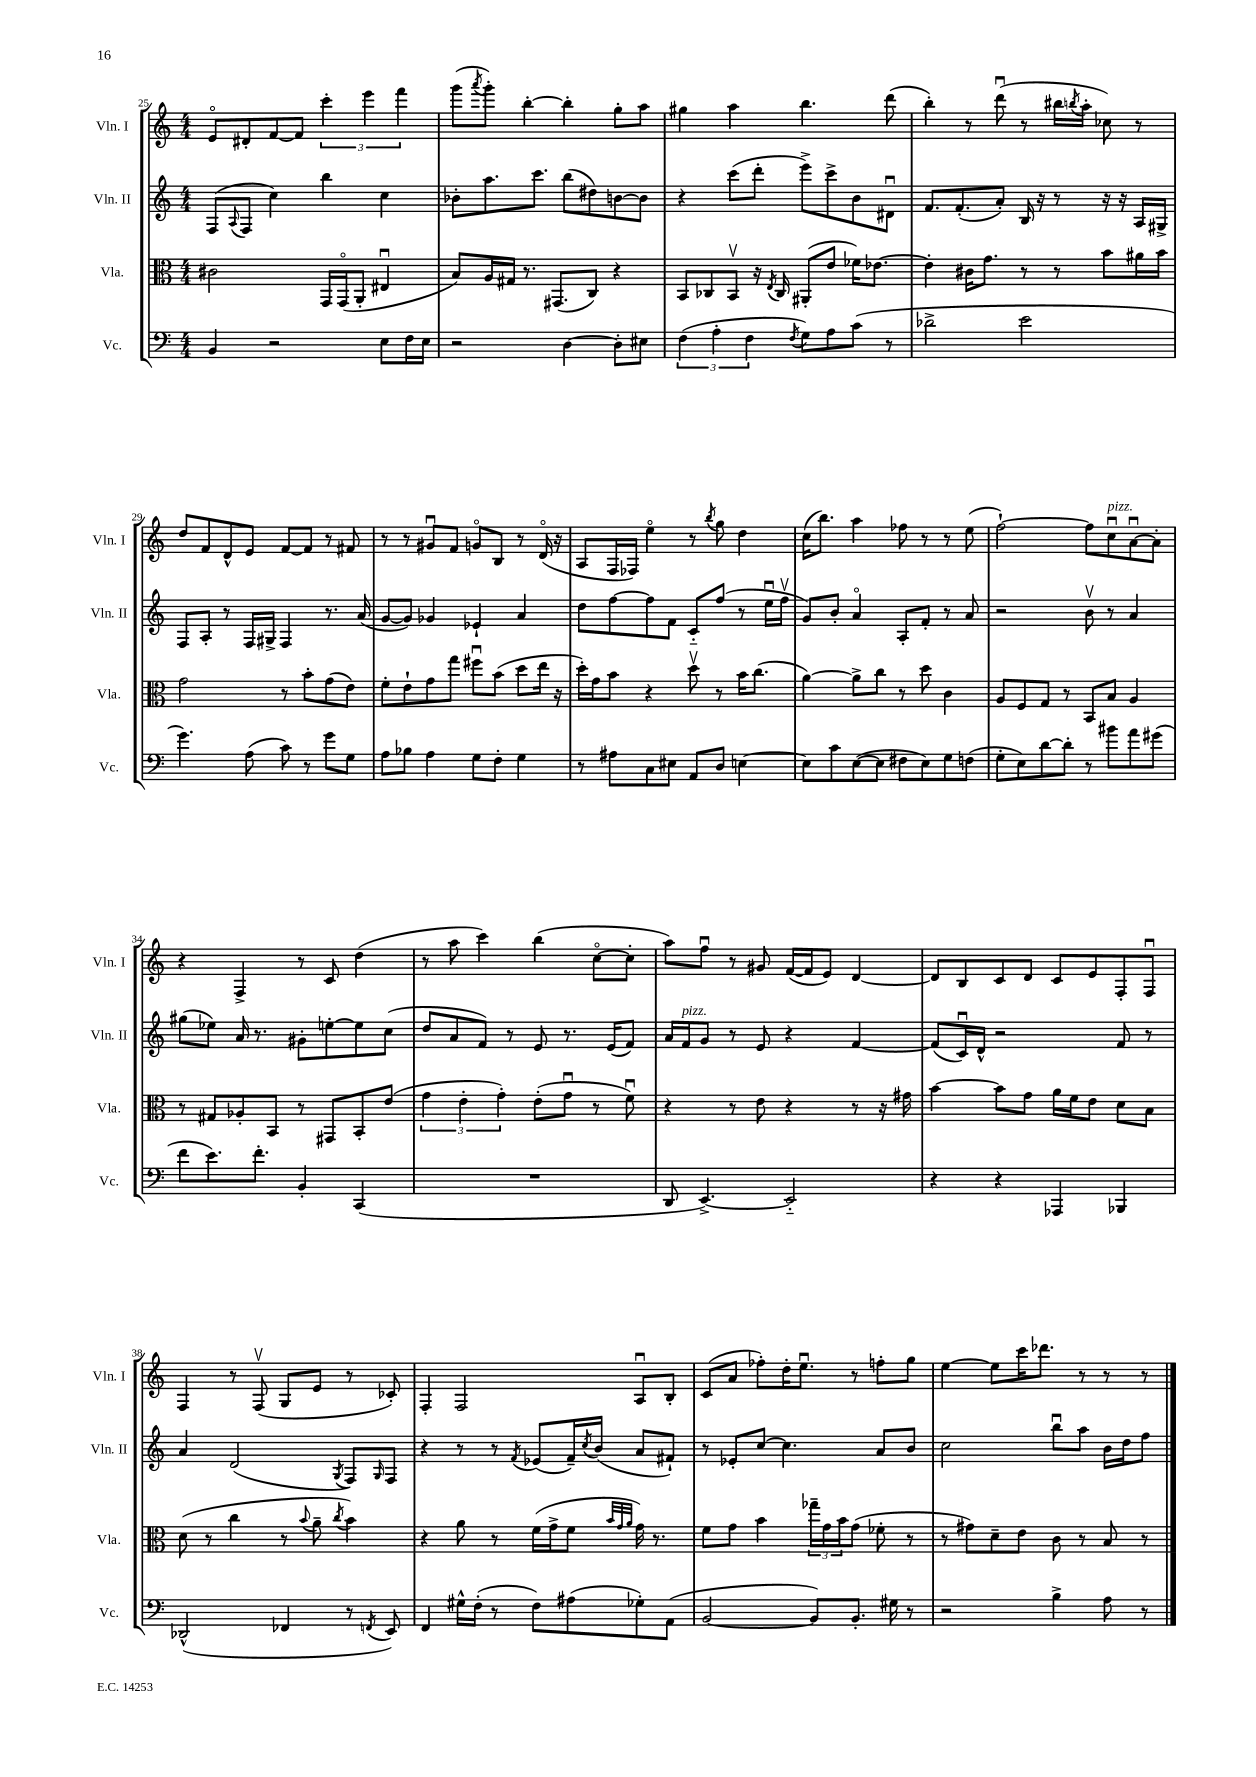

**kern	**kern	**kern	**kern
*part4	*part3	*part2	*part1
*staff4	*staff3	*staff2	*staff1
*I"Vc.	*I"Vla.	*I"Vln. II	*I"Vln. I
*I'Vc.	*I'Vla.	*I'Vln. II	*I'Vln. I
*clefF4	*clefC3	*clefG2	*clefG2
*k[]	*k[]	*k[]	*k[]
*M4/4	*M4/4	*M4/4	*M4/4
=25	=25	=25	=25
4BB/	2c#X\	(8F/L	8e/L
.	.	8qqA/	.
.	.	8F/J	8d#X'/
2r	.	4cc\)	[8f/
.	.	.	8f/J]
.	16GG/LL	4bb\	6ccc'\
.	(16GG/J	.	.
.	8AA'/J	.	.
.	.	.	6eee\
8E\L	4E#Xu/	4cc\	.
.	.	.	6fff\
16F\L	.	.	.
16E\JJ	.	.	.
=26	=26	=26	=26
2r	8B/L)	8b-X'\L	(8ggg\L
.	.	.	8qaaa/
.	16A/L	8.aa\	8ggg'\J)
.	16G#X/JJ	.	.
.	8.r	.	[4bb'\
.	.	8.ccc\J	.
.	(8.GG#X/L	.	.
[4D\	.	(8bb\L	4bb'\]
.	8C/J)	8dd#X\)	.
8D'\L]	4r	[8bn\	8gg'\L
8E#X\J	.	8b\J]	8aa\J
=27	=27	=27	=27
(6F\	8BB/L	4r	4gg#X\
.	8C-X/	.	.
6A'\	.	.	.
.	8BBv/J	(8ccc\L	4aa\
6F\	.	.	.
.	16r	8ddd'\J	.
.	8qE/	.	.
.	16C-/	.	.
8qF/	.	.	.
8G\L)	(8AA#X'/L	8eee^\L)	4.bb\
8A\	8e/J	8ccc^\	.
(8c\J	16f-X\KL)	8b\	.
.	[8.e-X\J	.	.
8r	.	8d#Xu\J	(8ddd\
=28	=28	=28	=28
2d-X^\	4e-'\]	8.f/L	4bb'\)
.	.	(8.f'/	.
.	16c#X\KL	.	8r
.	8.g\J	.	.
.	.	8a'/J)	(8dddu\
2e\	8r	16B/	8r
.	.	16r	.
.	8r	8r	16bb#X\LL
.	.	.	8qbbn/
.	.	.	16aa'\JJ
.	8b\L	16r	8cc-X\)
.	.	16r	.
.	16a#X\L	16A/LL	8r
.	16b\JJ	16G#X^/JJ	.
!!LO:LB:g=z
=29	=29	=29	=29
4.g\)	2g\	8F/L	8dd/L
.	.	8A'/J	8f/
.	.	8r	8d^^/
(8A\	.	16F/LL	8e/J
.	.	16G#X^/JJ	.
8c\)	8r	4F/	[8f/L
8r	8b'\L	.	8f/J]
8g\L	(8g\	8.r	8r
8G\J	8e\J)	.	8f#X/
.	.	(16a/	.
=30	=30	=30	=30
8A\L	8f'\L	[8g/L	8r
8B-X\J	8e`\	8g/J])	8r
4A\	8g\	4g-X/	8g#Xu/L
.	8gg\J	.	8f/J
8G\L	8ff#Xu\L	4e-X`/	8gn/L
8F'\J	(8b\J	.	8B/J
4G\	8dd\L	4a/	8r
.	16ee\Jk	.	(16d/
.	16r	.	16r
=31	=31	=31	=31
8r	16dd'\LL)	8dd\L	8A/L
.	16g\J	.	.
8A#X\L	8b\J	[8ff\	16F/L
.	.	.	16F-X/JJ)
8C\	4r	8ff\]	4ee\
8E#X\J	.	8f\J	.
8AA/L	8ddv\	8c/L	8r
.	.	.	8qbb/
8D/J	8r	(8ff/J	8gg\
[4En\	16b\KL	8r	4dd\
.	(8.cc\J	.	.
.	.	16eeu\LL	.
.	.	16ffv\JJ	.
=32	=32	=32	=32
8E\L]	[4a\)	8g/L)	(16cc\KL
.	.	.	8.bb\J)
8c\	.	8b'/J	.
([8E\	8a^\L]	4a/	4aa\
8E\J]	8cc\J	.	.
8F#X\L	8r	8A'/L	8ff-X\
8E\)	8dd\	8f'/J	8r
8G\	4c\	8r	8r
(8Fn\J	.	8a/	(8ee\
=33	=33	=33	=33
8G'\L	8A/L	2r	[2ff`\)
8E\)	8F/	.	.
[8d\	8G/J	.	.
8d'\J]	8r	.	.
8r	8BB/L	8bv\	8ff\L]
!	!	!	!LO:TX:a:i:t=pizz.
8b#X\L	8B/J	8r	8ccu\
8a\	4A/	4a/	[8au\
(8g#X\J	.	.	8a'\J]
!!LO:LB:g=z
=34	=34	=34	=34
8f\L	8r	(8gg#X\L	4r
8.e\)	8G#X/L	8ee-X\J)	.
.	8A-X'/	16a/	4F^/
8.f'\J	.	8.r	.
.	8BB/J	.	.
4BB'/	8r	8g#X'\L	8r
.	8GG#X/L	[8een'\	8c/
(4CC/	8BB'/	8ee\]	(4dd\
.	(8e/J	(8cc\J	.
=35	=35	=35	=35
1r	6g\	8dd/L	8r
.	.	8a/	8aa\
.	6e'\	.	.
.	.	8f/J)	4ccc\)
.	6g'\)	.	.
.	.	8r	.
.	(8e'\L	8e/	(4bb\
.	8gu\J	8.r	.
.	8r	.	[8cc\L
.	.	(16e/KL	.
.	8fu\)	8f/J)	8cc'\J]
=36	=36	=36	=36
8DD/	4r	16a/LL	8aa\L)
!	!	!LO:TX:a:i:t=pizz.	!
.	.	16f/J	.
[4.EE^/)	.	8g/J	8ffu\J
.	8r	8r	8r
.	8e\	8e/	8g#X/
2EE/]	4r	4r	([16f/LL
.	.	.	16f/J]
.	.	.	8e/J)
.	8r	[4f/	[4d/
.	16r	.	.
.	16g#X\	.	.
=37	=37	=37	=37
4r	[4b\	(8f/L]	8d/L]
.	.	16cu/L)	8B/
.	.	16d^^/JJ	.
4r	8b\L]	2r	8c/
.	8g\J	.	8d/J
4AAA-X/	16a\LL	.	8c/L
.	16f\J	.	.
.	8e\J	.	8e/
4BBB-X/	8d\L	8f/	8F'/
.	8B\J	8r	8Fu/J
!!LO:LB:g=z
=38	=38	=38	=38
(2DD-X^^/	(8d\	4a/	4F/
.	8r	.	.
.	4cc\	(2d/	8r
.	.	.	(8Fv/
4FF-X/	8r	.	8G/L
.	8qqb/	.	.
.	8a~\	.	8e/J
.	8qcc/	8qG/	.
8r	4b\)	8F/L)	8r
8qFFn/	.	16qqG/	.
8EE/)	.	8F/J	8c-X'/)
=39	=39	=39	=39
4FF/	4r	4r	4F'/
16G#X^^\LL	8a\	8r	2F/
(16F'\JJ	.	.	.
8r	8r	8r	.
.	.	8qf/	.
8F\L)	(16f\LL	(8e-X/L	.
.	16g^\J	.	.
(8A#X\	8f\J	16f~/L)	.
.	.	8qcc/	.
.	.	(16b/JJ	.
.	32qqb/LLL	.	.
.	32qqg/	.	.
.	32qqa/JJJ	.	.
8G-X'\)	16g\)	8a/L	8Au/L
.	8.r	.	.
(8AA\J	.	8f#X`/J)	8B'/J
=40	=40	=40	=40
[2BB/	8f\L	8r	(8c/L
.	8g\J	8e-X'/L	8a/J
.	4b\	[8cc/J	8ff-X'\L)
.	.	4.cc\]	16dd'\K
.	.	.	8.eeu\J
8BB/L])	24gg-X~\LL	.	.
.	24g\	.	.
.	24b\J	.	.
8.BB'/J	(8g\J	.	8r
.	8f-X'\	8a/L	8ffn'\L
16G#X\	.	.	.
8r	8r	8b/J	8gg\J
=41	=41	=41	=41
2r	8r	2cc\	[4ee\
.	8g#X\L)	.	.
.	8d~\	.	8ee\L]
.	8e\J	.	16ccc\K
.	.	.	8.ddd-X\J
4B^\	8c\	8bbu\L	.
.	8r	8aa\J	8r
8A\	8B/	16b\LL	8r
.	.	16dd\J	.
8r	8r	8ff\J	8r
==	==	==	==
*-	*-	*-	*-
